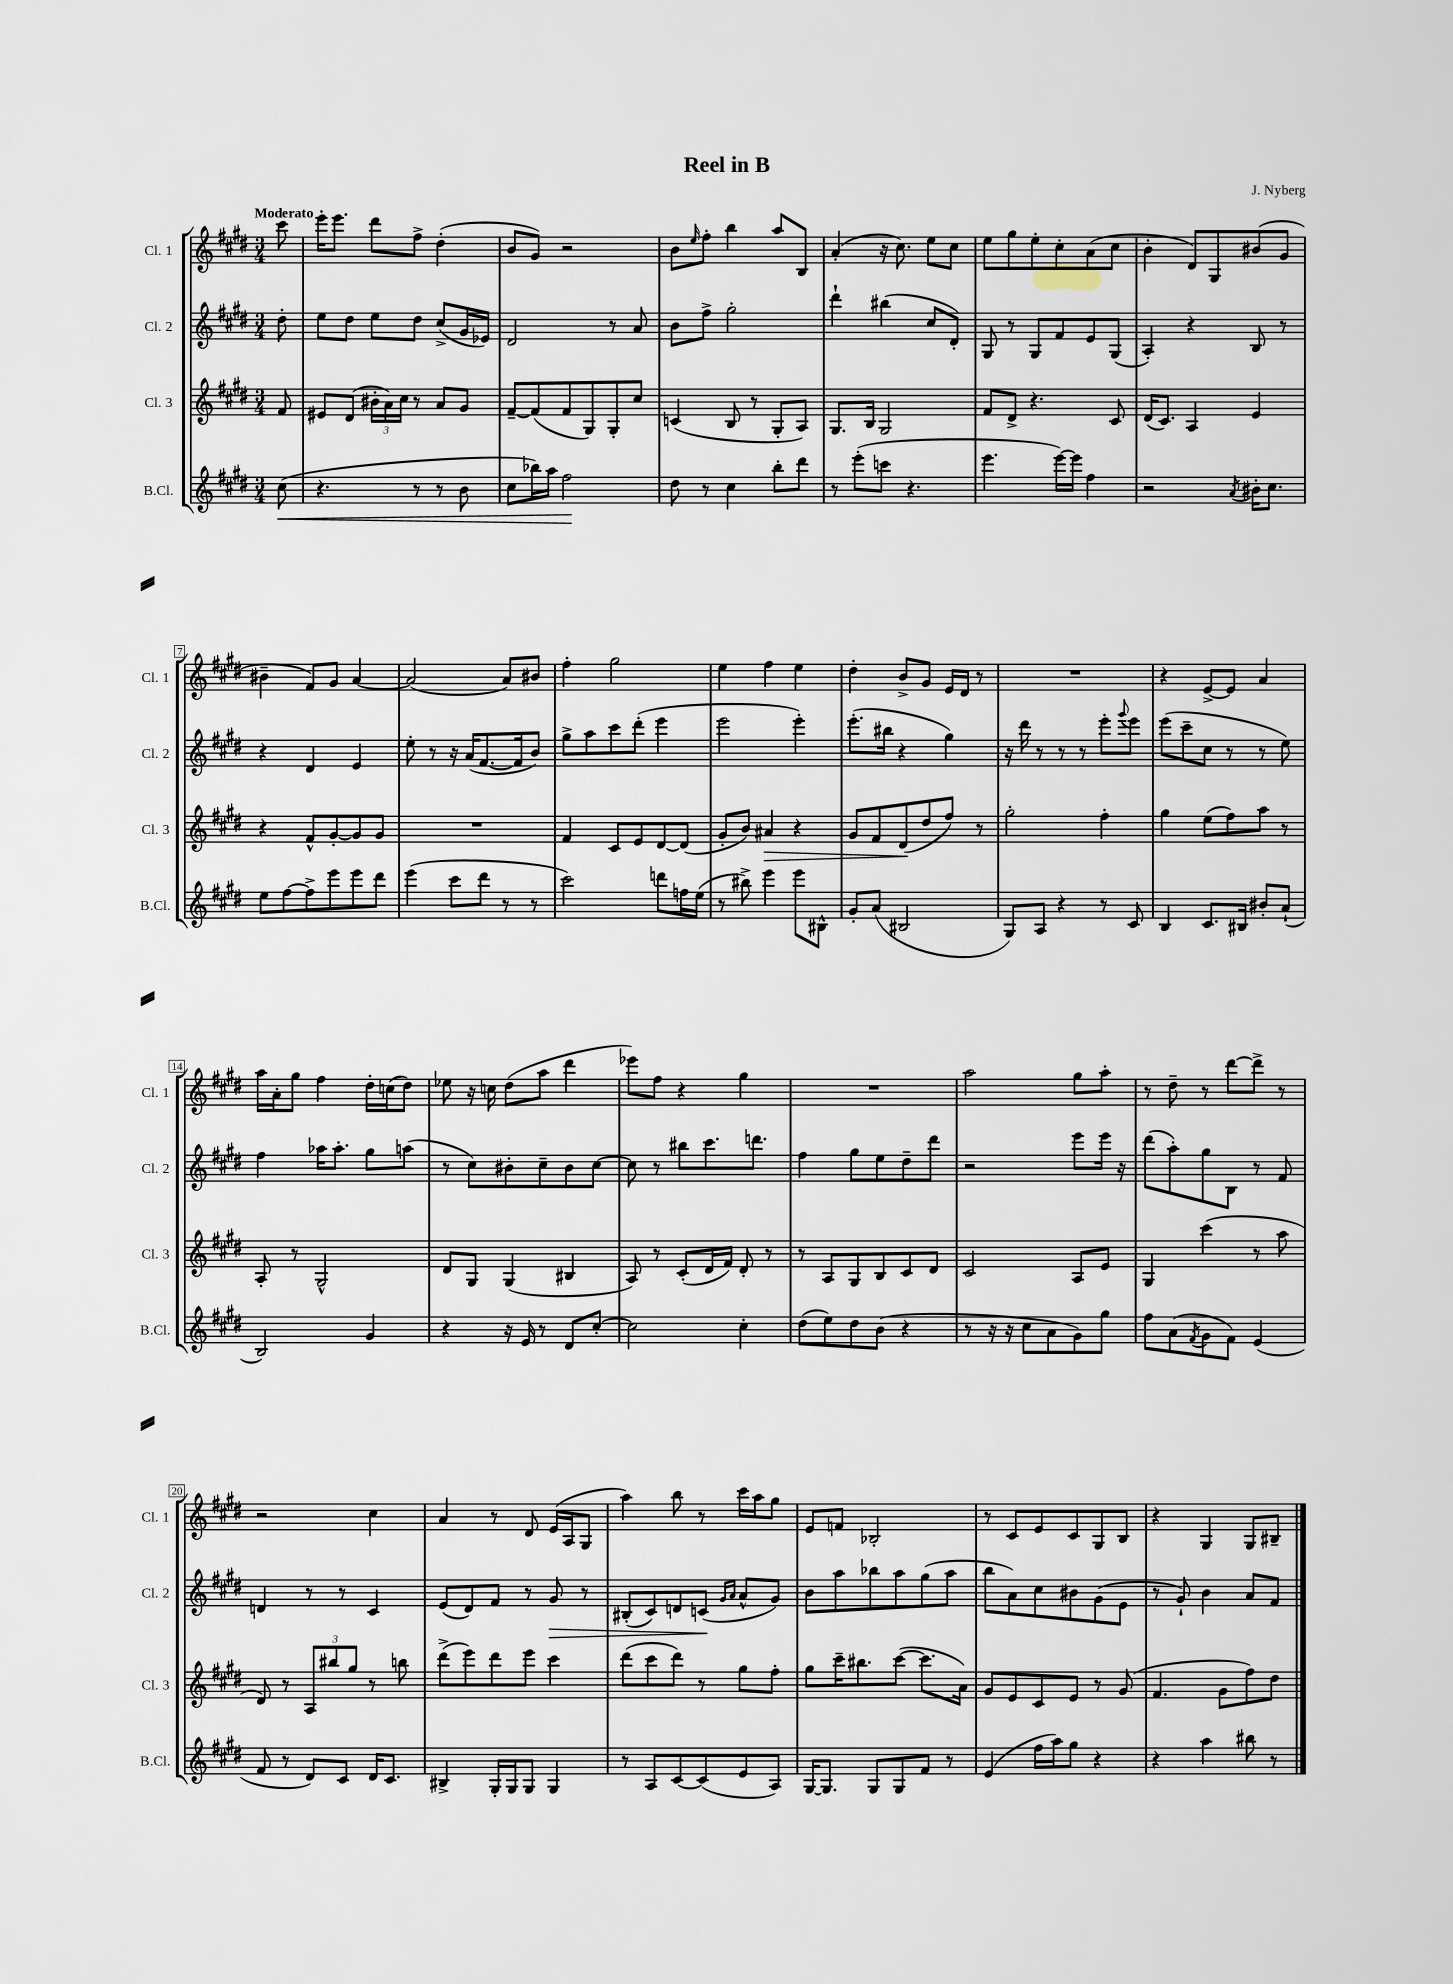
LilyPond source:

\header { title = "Reel in B" composer = "J. Nyberg" }
<<
\new StaffGroup <<
\new Staff = "s0" \with { instrumentName = "Cl. 1" shortInstrumentName = "Cl. 1" } {
    \clef treble \key e \major \numericTimeSignature \time 3/4 \partial 8 \tempo "Moderato"
    cis'''8 |
    e'''16-. e'''8. dis'''8 fis''8-> dis''4-.( |
    b'8 gis'8) r2 |
    b'8 \grace { e''16 } fis''8-. b''4 a''8 b8 |
    a'4-.( r16 cis''8.) e''8 cis''8 |
    e''8 gis''8 e''8-. cis''8-. a'8( cis''8 |
    b'4-. dis'8) gis8 bis'8( gis'8 |
    bis'4-- fis'8) gis'8 a'4~ |
    a'2( a'8) bis'8 |
    fis''4-. gis''2 |
    e''4 fis''4 e''4 |
    dis''4-. b'8-> gis'8 e'16 dis'16 r8 |
    R2. |
    r4 e'8~-> e'8 a'4 |
    a''16 a'16-. gis''8 fis''4 dis''16-. c''16( dis''8) |
    ees''8 r16 c''16 dis''8( a''8 dis'''4 |
    ees'''8) fis''8 r4 gis''4 |
    R2. |
    a''2 gis''8 a''8-. |
    r8 dis''8-- r8 dis'''8~ dis'''8-> r8 |
    r2 cis''4 |
    a'4 r8 dis'8 e'16( a16 gis8 |
    a''4) b''8 r8 cis'''16 a''16 gis''8 |
    e'8 f'8 bes2-. |
    r8 cis'8 e'8 cis'8 gis8 b8 |
    r4 gis4 gis8 bis8-- \bar "|." |
}
\new Staff = "s1" \with { instrumentName = "Cl. 2" shortInstrumentName = "Cl. 2" } {
    \clef treble \key e \major \numericTimeSignature \time 3/4 \partial 8
    dis''8-. |
    e''8 dis''8 e''8 dis''8 cis''8->( gis'16 ees'16) |
    dis'2 r8 a'8 |
    b'8 fis''8-> gis''2-. |
    dis'''4-! bis''4( cis''8 dis'8-.) |
    gis8 r8 gis8 fis'8 e'8 gis8( |
    a4-.) r4 b8 r8 |
    r4 dis'4 e'4 |
    e''8-. r8 r16 a'16( fis'8.~ fis'16 b'8) |
    gis''8-> a''8 cis'''8 dis'''8-.( e'''4 |
    e'''2 e'''4-.) |
    e'''8.-.( bis''16 r4 gis''4) |
    r16 dis'''16 r8 r8 r8 e'''8-. \appoggiatura { gis'''8 } e'''8 |
    e'''8( cis'''8-- cis''8 r8 r8 e''8) |
    fis''4 aes''16 aes''8.-. gis''8 a''8( |
    r8 cis''8) bis'8-. cis''8-- bis'8 cis''8~ |
    cis''8 r8 bis''8 cis'''8. d'''8. |
    fis''4 gis''8 e''8 dis''8-- dis'''8 |
    r2 e'''8 e'''16 r16 |
    dis'''8( a''8-.) gis''8 b8 r8 fis'8 |
    d'4 r8 r8 cis'4 |
    e'8( dis'8) fis'8 r8 gis'8\> r8 |
    bis8-.( cis'8) d'8 c'8\!( \grace { gis'16 a'16 } a'8-^ gis'8) |
    b'8 a''8 bes''8 a''8 gis''8( a''8 |
    b''8 a'8) cis''8 bis'8 gis'8( e'8 |
    r8 gis'8-!) b'4 a'8 fis'8 \bar "|." |
}
\new Staff = "s2" \with { instrumentName = "Cl. 3" shortInstrumentName = "Cl. 3" } {
    \clef treble \key e \major \numericTimeSignature \time 3/4 \partial 8
    fis'8 |
    eis'8 dis'8( \tuplet 3/2 { bis'16-. a'16) cis''16 } r8 a'8 gis'8 |
    fis'8~-- fis'8( fis'8 gis8) gis8-. cis''8 |
    c'4( b8 r8 gis8-. a8) |
    gis8. b16 gis2 |
    fis'8 dis'8-> r4. cis'8 |
    dis'16( cis'8.) a4 e'4 |
    r4 fis'8-^ gis'8~-. gis'8 gis'8 |
    R2. |
    fis'4 cis'8 e'8 dis'8~ dis'8( |
    gis'8-. b'8) ais'4\> r4 |
    gis'8 fis'8 dis'8\!( dis''8 fis''8) r8 |
    gis''2-. fis''4-. |
    gis''4 e''8( fis''8) a''8 r8 |
    a8-. r8 gis2-^ |
    dis'8 gis8 gis4( bis4 |
    a8) r8 cis'8-.( dis'16 fis'16) dis'8-. r8 |
    r8 a8 gis8 b8 cis'8 dis'8 |
    cis'2 a8 e'8 |
    gis4 cis'''4( r8 a''8 |
    dis'8) r8 \tuplet 3/2 { a8 bis''8 gis''8 } r8 b''8 |
    dis'''8->( e'''8) dis'''8 e'''8 cis'''4 |
    dis'''8( cis'''8 dis'''8) r8 gis''8 fis''8-. |
    gis''8 cis'''16-- bis''8. cis'''8~( cis'''8. a'16) |
    gis'8 e'8 cis'8 e'8 r8 gis'8( |
    fis'4. gis'8 fis''8) dis''8 \bar "|." |
}
\new Staff = "s3" \with { instrumentName = "B.Cl." shortInstrumentName = "B.Cl." } {
    \clef treble \key e \major \numericTimeSignature \time 3/4 \partial 8
    cis''8\<( |
    r4. r8 r8 b'8 |
    cis''8 bes''16) a''16 fis''2\! |
    dis''8 r8 cis''4 b''8-. dis'''8 |
    r8 e'''8-.( c'''8 r4. |
    e'''4. e'''16~) e'''16 fis''4 |
    r2 \acciaccatura { a'8 } bis'16-. cis''8. |
    e''8 fis''8~ fis''8-> e'''8 e'''8 dis'''8 |
    e'''4( cis'''8 dis'''8 r8 r8 |
    cis'''2) d'''8 f''16 e''16( |
    r8 bis''8->) e'''4 e'''8 bis8-^ |
    gis'8-. a'8( bis2 |
    gis8) a8 r4 r8 cis'8 |
    b4 cis'8. bis16 bis'8-. a'8-!( |
    b2) gis'4 |
    r4 r16 e'16 r8 dis'8 cis''8~-. |
    cis''2 cis''4-. |
    dis''8( e''8) dis''8 b'8( r4 |
    r8 r16 r16 cis''8 a'8 gis'8) gis''8 |
    fis''8 a'8( \acciaccatura { fis'8 } gis'8 fis'8) e'4( |
    fis'8 r8 dis'8) cis'8 dis'16 cis'8. |
    bis4-> gis16-. gis16 gis8 gis4 |
    r8 a8 cis'8~ cis'8( e'8 a8) |
    gis16~ gis8. gis8 gis8 fis'8 r8 |
    e'4( fis''16 a''16) gis''8 r4 |
    r4 a''4 bis''8 r8 \bar "|." |
}
>>
>>
\layout { \context { \Score \override BarNumber.stencil = #(make-stencil-boxer 0.1 0.3 ly:text-interface::print) } }
